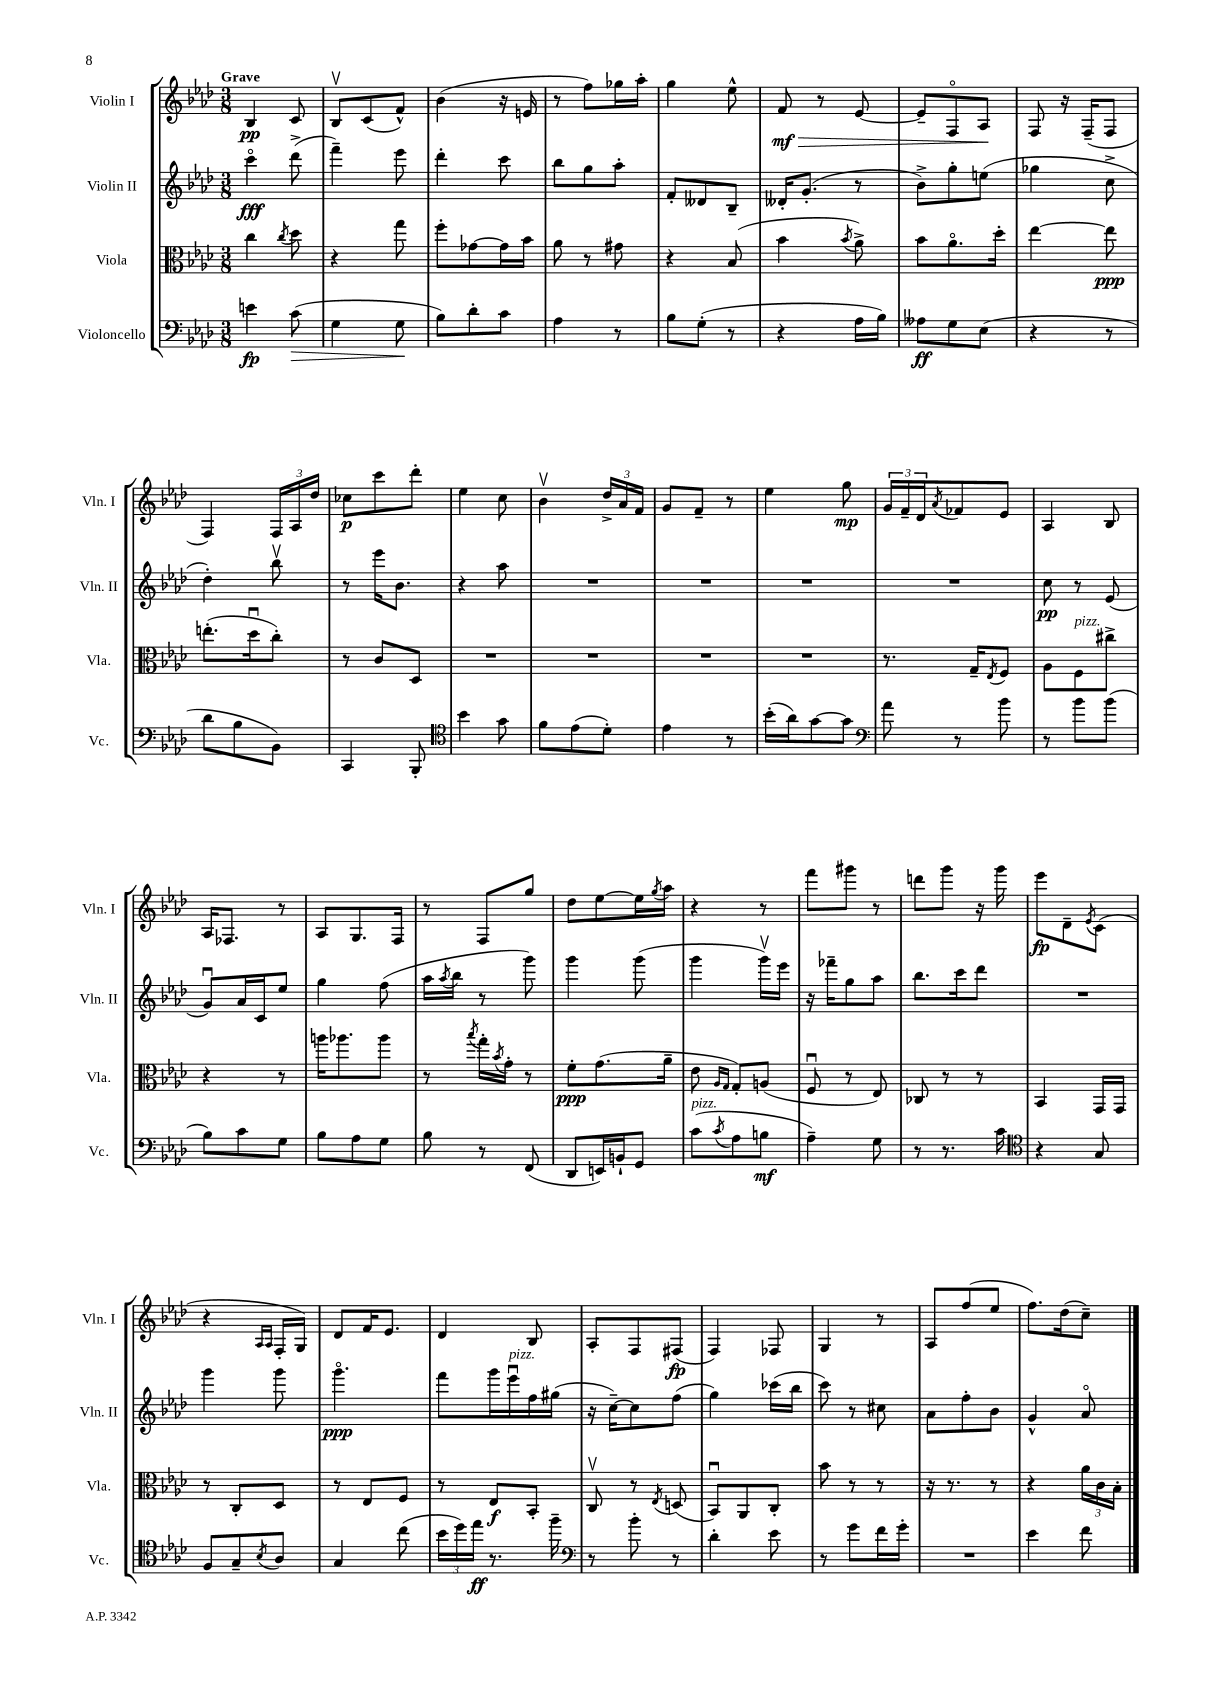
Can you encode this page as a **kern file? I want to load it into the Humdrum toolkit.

**kern	**dynam	**kern	**dynam	**kern	**dynam	**kern	**dynam
*part4	*part4	*part3	*part3	*part2	*part2	*part1	*part1
*staff4	*staff4	*staff3	*staff3	*staff2	*staff2	*staff1	*staff1
*I"Violoncello	*	*I"Viola	*	*I"Violin II	*	*I"Violin I	*
*I'Vc.	*	*I'Vla.	*	*I'Vln. II	*	*I'Vln. I	*
*clefF4	*	*clefC3	*	*clefG2	*	*clefG2	*
*k[b-e-a-d-]	*	*k[b-e-a-d-]	*	*k[b-e-a-d-]	*	*k[b-e-a-d-]	*
*M3/8	*	*M3/8	*	*M3/8	*	*M3/8	*
=1	=1	=1	=1	=1	=1	=1	=1
!	!	!	!	!	!	!LO:TX:a:B:t=Grave	!
4en\	fp	4cc\	.	4ccc\	fff	4B-/	pp
.	.	8qcc/	.	.	.	.	.
!	!LO:HP:b	!	!	!	!	!	!
(8c\	>	8dd-\	.	(8ddd-^\	.	8c/	.
=2	=2	=2	=2	=2	=2	=2	=2
4G\	.	4r	.	4fff~\)	.	8B-v/L	.
.	.	.	.	.	.	(8c/	.
8G\	.	8gg\	.	8eee-\	.	8f^^/J)	.
.	]	.	.	.	.	.	.
=3	=3	=3	=3	=3	=3	=3	=3
8B-\L)	.	8ff'\L	.	4ddd-'\	.	(4b-\	.
8d-'\	.	[8g-X\	.	.	.	.	.
8c\J	.	16g-\L]	.	8ccc\	.	16r	.
.	.	16b-\JJ	.	.	.	16en/	.
=4	=4	=4	=4	=4	=4	=4	=4
4A-\	.	8a-\	.	8bb-\L	.	8r	.
.	.	8r	.	8gg\	.	8ff\L)	.
8r	.	8g#X\	.	8aa-'\J	.	16gg-X\L	.
.	.	.	.	.	.	16aa-'\JJ	.
=5	=5	=5	=5	=5	=5	=5	=5
8B-\L	.	4r	.	8f'/L	.	4gg\	.
(8G'\J	.	.	.	8d--X/	.	.	.
8r	.	(8B-/	.	8B-~/J	.	8ee-^^\	.
=6	=6	=6	=6	=6	=6	=6	=6
!	!	!	!	!	!	!	!LO:HP:b
4r	.	4b-\	.	16d--X'/KL	.	8f/	> mf
.	.	.	.	(8.g'/J	.	.	.
.	.	.	.	.	.	8r	.
.	.	8qb-/	.	.	.	.	.
16A-\LL	.	8a-^\)	.	8r	.	[8e-/	.
16B-\JJ)	.	.	.	.	.	.	.
=7	=7	=7	=7	=7	=7	=7	=7
8A--X\L	ff	8b-\L	.	8b-^\L)	.	8e-~/L]	.
8G\	.	8.a-\	.	8gg'\	.	8F/	.
(8E-\J	.	.	.	(8een\J	.	8A-/J	.
.	.	16dd-'\Jk	.	.	.	.	.
.	.	.	.	.	.	.	]
=8	=8	=8	=8	=8	=8	=8	=8
4r	.	[4ee-\	.	4gg-X\	.	8F/	.
.	.	.	.	.	.	16r	.
.	.	.	.	.	.	(16F~/KL	.
8r	.	8ee-\]	ppp	8cc^\	.	8F/J	.
!!LO:LB:g=z
=9	=9	=9	=9	=9	=9	=9	=9
8d-\L	.	(8.een'\L	.	4dd-'\)	.	4F/)	.
8B-\	.	.	.	.	.	.	.
.	.	16dd-u\k	.	.	.	.	.
8BB-\J)	.	8cc'\J)	.	8bb-v\	.	24F/LL	.
.	.	.	.	.	.	24A-/	.
.	.	.	.	.	.	24dd-/JJ	.
=10	=10	=10	=10	=10	=10	=10	=10
4CC/	.	8r	.	8r	.	8cc-X\L	p
.	.	8c/L	.	16eee-\KL	.	8ccc\	.
.	.	.	.	8.b-\J	.	.	.
8BBB-'/	.	8D-/J	.	.	.	8ddd-'\J	.
=11	=11	=11	=11	=11	=11	=11	=11
*clefC4	*	*	*	*	*	*	*
4b-\	.	4.r	.	4r	.	4ee-\	.
8g\	.	.	.	8aa-\	.	8cc\	.
=12	=12	=12	=12	=12	=12	=12	=12
8f\L	.	4.r	.	4.r	.	4b-v\	.
(8e-\	.	.	.	.	.	.	.
8d-'\J)	.	.	.	.	.	24dd-^/LL	.
.	.	.	.	.	.	24a-/	.
.	.	.	.	.	.	24f/JJ	.
=13	=13	=13	=13	=13	=13	=13	=13
4e-\	.	4.r	.	4.r	.	8g/L	.
.	.	.	.	.	.	8f~/J	.
8r	.	.	.	.	.	8r	.
=14	=14	=14	=14	=14	=14	=14	=14
(16b-'\LL	.	4.r	.	4.r	.	4ee-\	.
16a-\J)	.	.	.	.	.	.	.
[8g\	.	.	.	.	.	.	.
8g\J]	.	.	.	.	.	8gg\	mp
=15	=15	=15	=15	=15	=15	=15	=15
*clefF4	*	*	*	*	*	*	*
8a-\	.	8.r	.	4.r	.	24g/LL	.
.	.	.	.	.	.	24f~/	.
.	.	.	.	.	.	24d-/J	.
.	.	.	.	.	.	8qa-/	.
8r	.	.	.	.	.	8f-X/	.
.	.	16G~/KL	.	.	.	.	.
.	.	8qE-/	.	.	.	.	.
8b-\	.	8F/J	.	.	.	8e-/J	.
=16	=16	=16	=16	=16	=16	=16	=16
8r	.	8A-\L	.	8cc\	pp	4A-/	.
!	!	!LO:TX:a:i:t=pizz.	!	!	!	!	!
8b-\L	.	8F\	.	8r	.	.	.
(8b-\J	.	8cc#X^\J	.	(8e-/	.	8B-/	.
!!LO:LB:g=z
=17	=17	=17	=17	=17	=17	=17	=17
8B-\L)	.	4r	.	8gu/L)	.	16A-/KL	.
.	.	.	.	.	.	8.F-X/J	.
8c\	.	.	.	16a-/L	.	.	.
.	.	.	.	16c/J	.	.	.
8G\J	.	8r	.	8ee-/J	.	8r	.
=18	=18	=18	=18	=18	=18	=18	=18
8B-\L	.	16aan\KL	.	4gg\	.	8A-/L	.
.	.	8.aa-X\	.	.	.	.	.
8A-\	.	.	.	.	.	8.G/	.
8G\J	.	8aa-\J	.	(8ff\	.	.	.
.	.	.	.	.	.	16F/Jk	.
=19	=19	=19	=19	=19	=19	=19	=19
8B-\	.	8r	.	16aa-\LL	.	8r	.
.	.	.	.	8qaa-/	.	.	.
.	.	.	.	16bb-\JJ	.	.	.
.	.	8qbb-/	.	.	.	.	.
8r	.	16gg'\LL	.	8r	.	8F/L	.
.	.	8qb-/	.	.	.	.	.
.	.	16g'\JJ	.	.	.	.	.
(8FF/	.	8r	.	8ggg\)	.	8gg/J	.
=20	=20	=20	=20	=20	=20	=20	=20
8DD-/L	.	8f'\L	ppp	4ggg\	.	8dd-\L	.
16EEn/L)	.	(8.g\	.	.	.	[8ee-\	.
16BBn`/J	.	.	.	.	.	.	.
8GG/J	.	.	.	(8ggg\	.	16ee-\L]	.
.	.	.	.	.	.	8qgg/	.
.	.	16a-~\Jk	.	.	.	16aa-\JJ	.
=21	=21	=21	=21	=21	=21	=21	=21
!LO:TX:a:i:t=pizz.	!	!	!	!	!	!	!
(8c\L	.	8e-\	.	4ggg\	.	4r	.
.	.	16qqA-/LL	.	.	.	.	.
8qc/	.	16qqG/JJ	.	.	.	.	.
8A-\	.	8G'/L)	.	.	.	.	.
8Bn\J	mf	(8An/J	.	16gggv\LL)	.	8r	.
.	.	.	.	16eee-\JJ	.	.	.
=22	=22	=22	=22	=22	=22	=22	=22
4A-~\)	.	8Fu/	.	16r	.	8fff\L	.
.	.	.	.	16fff-X~\KL	.	.	.
.	.	8r	.	8gg\	.	8ggg#X\J	.
8G\	.	8E-/)	.	8aa-\J	.	8r	.
=23	=23	=23	=23	=23	=23	=23	=23
8r	.	8C-X/	.	8.bb-\L	.	8dddn\L	.
8.r	.	8r	.	.	.	8ggg\J	.
.	.	.	.	16ccc\k	.	.	.
.	.	8r	.	8ddd-\J	.	16r	.
16c\	.	.	.	.	.	16ggg\	.
=24	=24	=24	=24	=24	=24	=24	=24
*clefC4	*	*	*	*	*	*	*
4r	.	4BB-/	.	4.r	.	8eee-\L	fp
.	.	.	.	.	.	8d-~\	.
.	.	.	.	.	.	8qe-/	.
8G/	.	16GG/LL	.	.	.	(8c\J	.
.	.	16GG/JJ	.	.	.	.	.
!!LO:LB:g=z
=25	=25	=25	=25	=25	=25	=25	=25
8F/L	.	8r	.	4ggg\	.	4r	.
8G~/	.	8C'/L	.	.	.	.	.
.	.	.	.	.	.	16qqA-/LL	.
8qB-/	.	.	.	.	.	16qqA-/JJ	.
8A-/J	.	8D-/J	.	8ggg\	.	16F'/LL	.
.	.	.	.	.	.	16G/JJ)	.
=26	=26	=26	=26	=26	=26	=26	=26
4G/	.	8r	.	4.ggg\	ppp	8d-/L	.
.	.	8E-/L	.	.	.	16f/K	.
.	.	.	.	.	.	8.e-/J	.
(8cc\	.	8F/J	.	.	.	.	.
=27	=27	=27	=27	=27	=27	=27	=27
24b-\LL	.	8r	.	8fff\L	.	4d-/	.
24dd-\)	.	.	.	.	.	.	.
24ee-\JJ	ff	.	.	.	.	.	.
8.r	.	8E-/L	f	16ggg\L	.	.	.
!	!	!	!	!LO:TX:a:i:t=pizz.	!	!	!
.	.	.	.	16eee-u\	.	.	.
.	.	8BB-'/J	.	16ff\	.	8B-/	.
16ff~\	.	.	.	(16gg#X\JJ	.	.	.
=28	=28	=28	=28	=28	=28	=28	=28
*clefF4	*	*	*	*	*	*	*
8r	.	8Cv/	.	16r	.	8A-'/L	.
.	.	.	.	[16cc~\KL)	.	.	.
8b-'\	.	8r	.	8cc\]	.	8F/	.
.	.	8qE-/	.	.	.	.	.
8r	.	(8Dn/	.	(8ff\J	.	(8F#X/J	fp
=29	=29	=29	=29	=29	=29	=29	=29
4d-'\	.	8BB-u/L)	.	4gg\)	.	4F/)	.
.	.	8AA-/	.	.	.	.	.
8e-\	.	8C'/J	.	(16ccc-X\LL	.	8F-X/	.
.	.	.	.	16bb-\JJ	.	.	.
=30	=30	=30	=30	=30	=30	=30	=30
8r	.	8b-\	.	8ccc\)	.	4G/	.
8g\L	.	8r	.	8r	.	.	.
16f\L	.	8r	.	8cc#X\	.	8r	.
16g'\JJ	.	.	.	.	.	.	.
=31	=31	=31	=31	=31	=31	=31	=31
4.r	.	16r	.	8a-\L	.	8A-/L	.
.	.	8.r	.	.	.	.	.
.	.	.	.	8ff'\	.	(8ff/	.
.	.	8r	.	8b-\J	.	8ee-/J	.
=32	=32	=32	=32	=32	=32	=32	=32
4e-\	.	4r	.	4g^^/	.	8.ff\L)	.
.	.	.	.	.	.	(16dd-\k	.
8f\	.	24a-\LL	.	8a-/	.	8cc~\J)	.
.	.	24c\	.	.	.	.	.
.	.	24B-'\JJ	.	.	.	.	.
==	==	==	==	==	==	==	==
*-	*-	*-	*-	*-	*-	*-	*-
